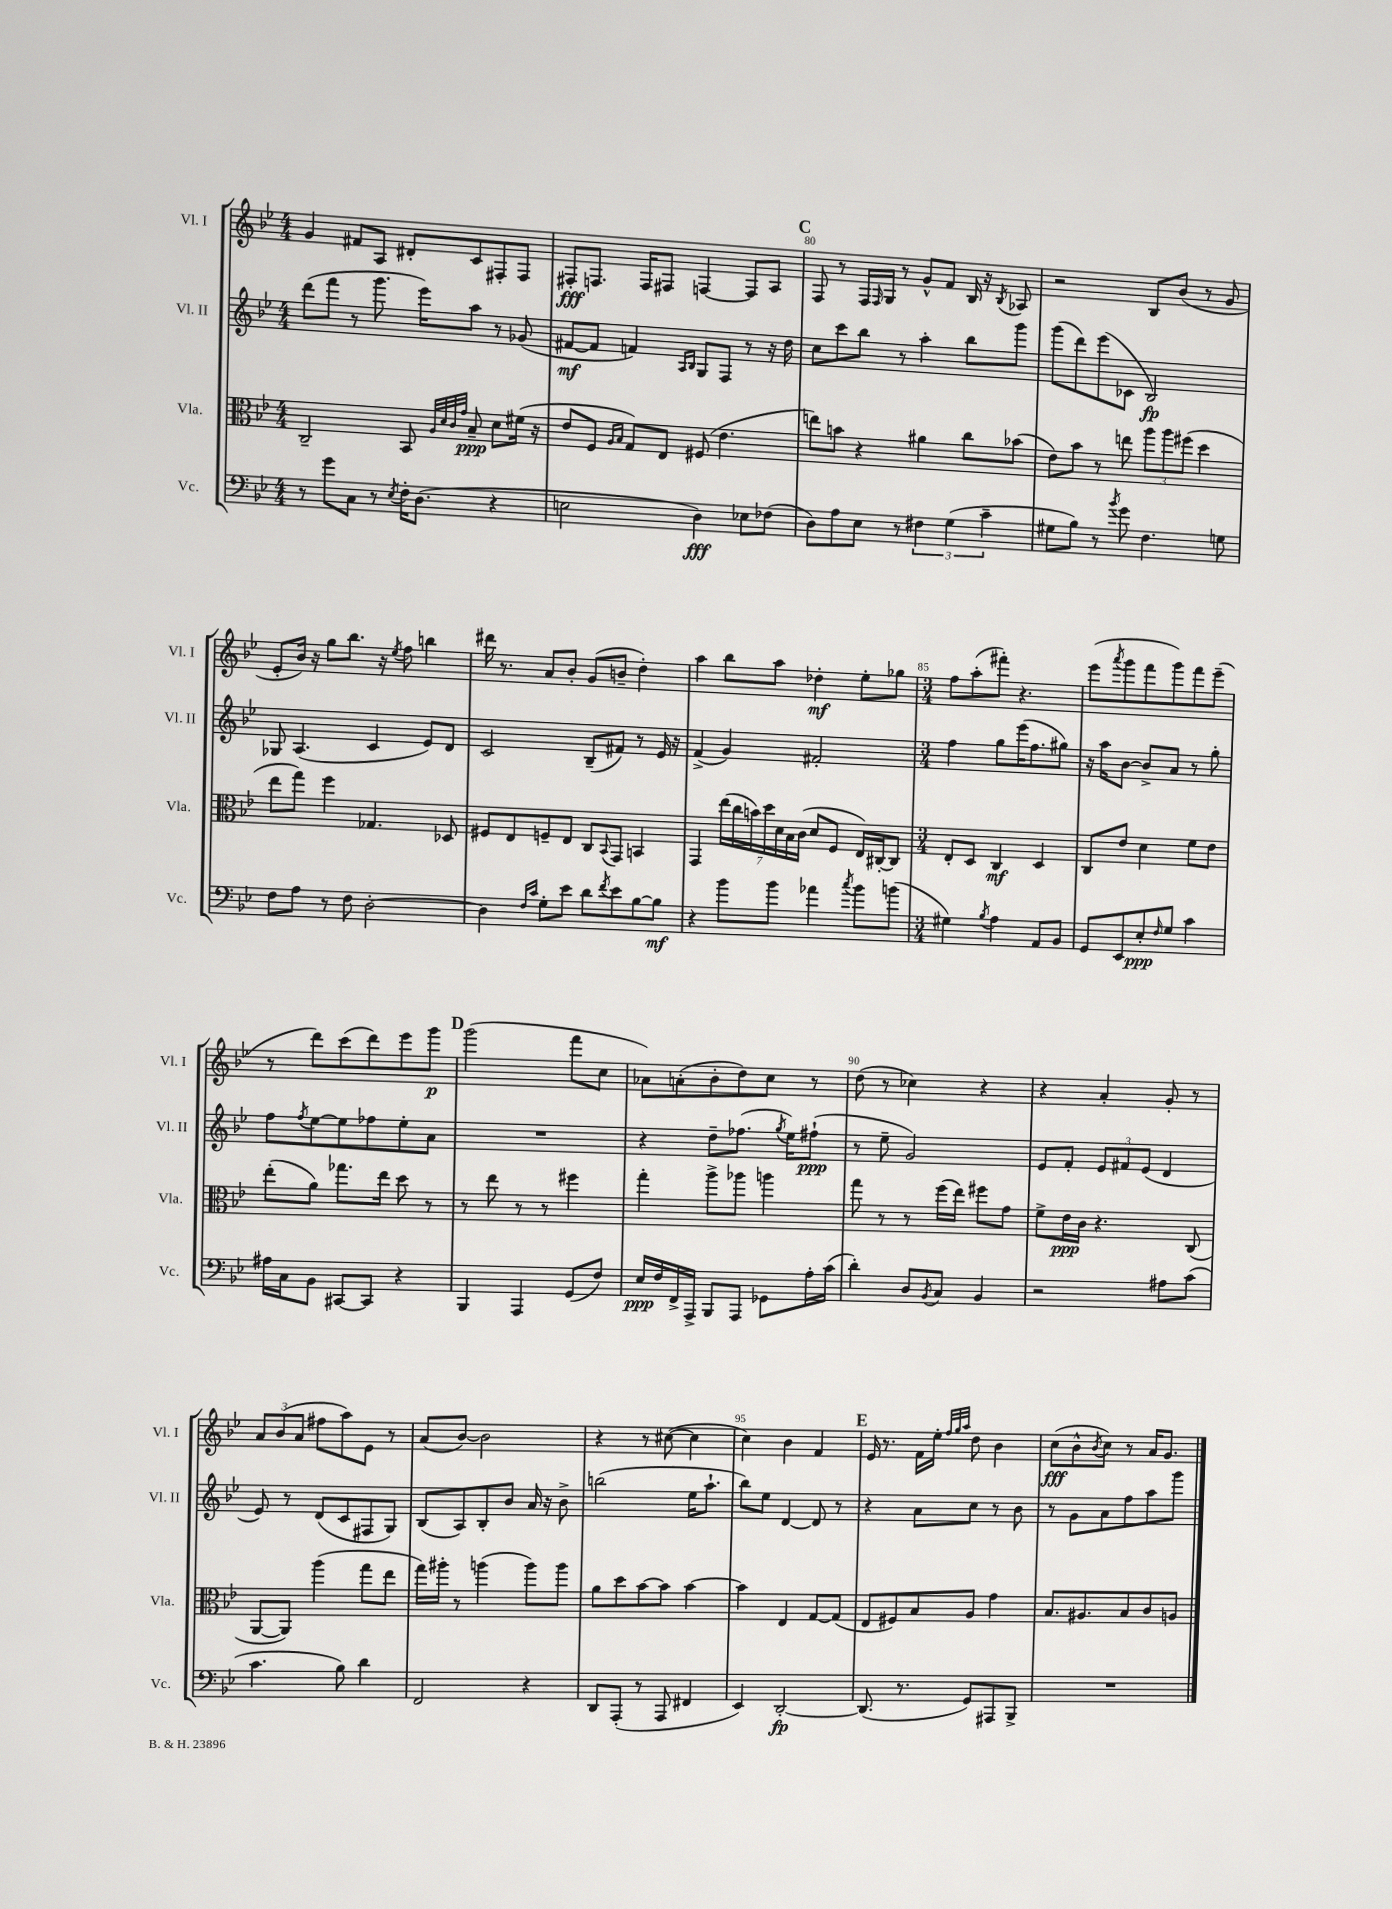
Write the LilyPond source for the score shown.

<<
\new StaffGroup <<
\new Staff = "s0" \with { instrumentName = "Vl. I" shortInstrumentName = "Vl. I" } {
    \clef treble \key bes \major \numericTimeSignature \time 4/4
    g'4 fis'8 a8 dis'8-. c'8 fis8-. fis8 |
    fis8-.\fff f8. f16 fis8 f4~ f8 a8 |
    \mark \markup { \bold "C" } f8 r8 f16 \grace { f16 } g16 r8 g'8-^ f'8 bes16 r16 \acciaccatura { bes8 } aes8 |
    r2 bes8 bes'8( r8 g'8 |
    ees'8-. bes'16) r16 g''8 bes''8. r16 \acciaccatura { ees''8 } f''8 b''4 |
    dis'''16 r8. a'8 bes'8-. g'8( b'8-- d''4-.) |
    a''4 bes''8 a''8 des''4-.\mf ees''8-. ges''8 |
    \numericTimeSignature \time 3/4 f''8 a''8-.( fis'''8-.) r4. |
    ees'''8( \acciaccatura { a'''8 } g'''8 f'''8 g'''8) f'''8 ees'''8--( |
    r8 d'''8) c'''8( d'''8) ees'''8 g'''8\p |
    \mark \markup { \bold "D" } g'''2( f'''8 c''8 |
    aes'8) a'8-.( bes'8-. d''8) c''8 r8 |
    d''8( r8 ces''4) r4 |
    r4 a'4-. g'8-. r8 |
    \tuplet 3/2 { a'8 bes'8( a'8 } fis''8 a''8) ees'8 r8 |
    a'8( bes'8~) bes'2 |
    r4 r8 cis''8~( cis''4 |
    c''4) bes'4 f'4 |
    \mark \markup { \bold "E" } ees'16 r8. f'16 ees''16-. \grace { f''32 g''32 a''32 } d''8 bes'4 |
    c''8\fff( bes'8-^ \acciaccatura { bes'8 } c''8) r8 a'16 g'8. \bar "|." |
}
\new Staff = "s1" \with { instrumentName = "Vl. II" shortInstrumentName = "Vl. II" } {
    \clef treble \key bes \major \numericTimeSignature \time 4/4
    d'''8( f'''8 r8 g'''8. ees'''16) a''8 r8 ges'8( |
    fis'8~\mf fis'8 f'4) \grace { a16 bes16 } g8 f8 r8 r16 d''16 |
    \mark \markup { \bold "C" } c''8 c'''8 bes''8 r8 a''4-. bes''8 g'''8 |
    g'''8( d'''8) ees'''8( ces'8 bes2\fp) |
    ges8 a4.( c'4 ees'8) d'8 |
    c'2 bes8--( fis'8) r8 ees'16 r16 |
    f'4->( g'4) fis'2-. |
    \numericTimeSignature \time 3/4 f''4 g''8 ees'''16( f''8. gis''8) |
    r16 a''16 bes'8~ bes'8-> a'8 r8 g''8-. |
    f''8 \acciaccatura { f''8 } ees''8~ ees''8 fes''8 ees''8-. a'8 |
    \mark \markup { \bold "D" } R2. |
    r4 d''8-- fes''8.( \acciaccatura { g''8 } ees''16) fis''8-!\ppp( |
    r8 ees''8-- g'2) |
    ees'8 f'8-. \tuplet 3/2 { ees'8 fis'8 ees'8( } d'4 |
    ees'8) r8 d'8( c'8 fis8 g8) |
    bes8( a8) bes8-. bes'8 a'16 r16 bes'8-> |
    b''2( ees''16 a''8.-! |
    bes''8) ees''8 d'4~ d'8 r8 |
    \mark \markup { \bold "E" } r4 a'8 c''8 r8 bes'8 |
    r8 g'8 a'8 f''8 a''8 g'''8 \bar "|." |
}
\new Staff = "s2" \with { instrumentName = "Vla." shortInstrumentName = "Vla." } {
    \clef alto \key bes \major \numericTimeSignature \time 4/4
    c2-- bes,8 \grace { a32 d'32 c'32 g'32 } bes8--\ppp d'8 fis'16( r16 |
    ees'8 f8 \grace { a16 bes16 } g8) ees8 fis8( ees'4. |
    \mark \markup { \bold "C" } e''8) b'8 r4 ais'4 c''8 bes'8( |
    ees'8) bes'8 r8 e''8 \tuplet 3/2 { a''8 a''8 fis''8( } d''4 |
    ees''8 g''8) f''4 ges4. des8 |
    fis8 ees8 f8-- ees8 c8 \appoggiatura { bes,8 } g,8 b,4 |
    g,4 \tuplet 7/4 { ees''16( c''16 b'16) d''16 d'16 bes16 c'16( } d'8 f8 ees16) cis16~-. cis8 |
    \numericTimeSignature \time 3/4 ees8-. d8 c4\mf d4 |
    c8 ees'8 d'4 f'8 ees'8 |
    ees''8-.( a'8) ges''8. ees''16 d''8 r8 |
    \mark \markup { \bold "D" } r8 ees''8 r8 r8 fis''4 |
    g''4-. a''8-> aes''8 a''4 |
    g''8 r8 r8 f''16( ees''16) fis''8 g'8 |
    f'8-> ees'16\ppp c'16 r4. c8( |
    a,8~ a,8) a''4( g''8 ees''8 |
    g''16) ais''16-. r8 a''4( a''8) a''8 |
    a'8 d''8 bes'8~ bes'8 bes'4~ |
    bes'4 ees4 g8~ g8( |
    \mark \markup { \bold "E" } ees8 fis8) bes8 a8 g'4 |
    bes8. ais8. bes8 c'8 a8 \bar "|." |
}
\new Staff = "s3" \with { instrumentName = "Vc." shortInstrumentName = "Vc." } {
    \clef bass \key bes \major \numericTimeSignature \time 4/4
    r8 g'8 c8 r8 \acciaccatura { ees8 } f16-. d8.( r4 |
    e2 d4\fff) ees8 fes8( |
    \mark \markup { \bold "C" } d8) a8 ees8 r8 \tuplet 3/2 { fis4 g4( c'4-- } |
    gis8 bes8) r8 \acciaccatura { bes'8 } g'8 f4. g8 |
    f8 a8 r8 f8 d2~-. |
    d4 \grace { f16 c'16 } g8-. ees'8 d'8 \acciaccatura { f'8 } ees'8 bes8~ bes8\mf |
    r4 bes'8 bes'8 aes'4 \acciaccatura { c''8 } bes'8 b'8( |
    \numericTimeSignature \time 3/4 gis4) \acciaccatura { bes8 } a4 a,8 bes,8 |
    g,8 ees,8 ees8-.\ppp \grace { f16 } g8 c'4 |
    ais16 c16 bes,8 cis,8~ cis,8 r4 |
    \mark \markup { \bold "D" } bes,,4 a,,4 g,8( f8) |
    ees16\ppp f16 f,16-> a,,16-> bes,,8 a,,8 ges,8 a16-. c'16( |
    d'4-.) d8 \acciaccatura { bes,8 } c8 bes,4 |
    r2 ais8 c'8( |
    c'4. bes8) d'4 |
    f,2 r4 |
    d,8 a,,8-.( r8 a,,8 fis,4 |
    ees,4) d,2~-.\fp |
    \mark \markup { \bold "E" } d,8.( r8. g,8) ais,,8 bes,,8-> |
    R2. \bar "|." |
}
>>
>>
\layout { \context { \Score currentBarNumber = #78 \override BarNumber.break-visibility = ##(#f #t #t) barNumberVisibility = #(every-nth-bar-number-visible 5) } }
